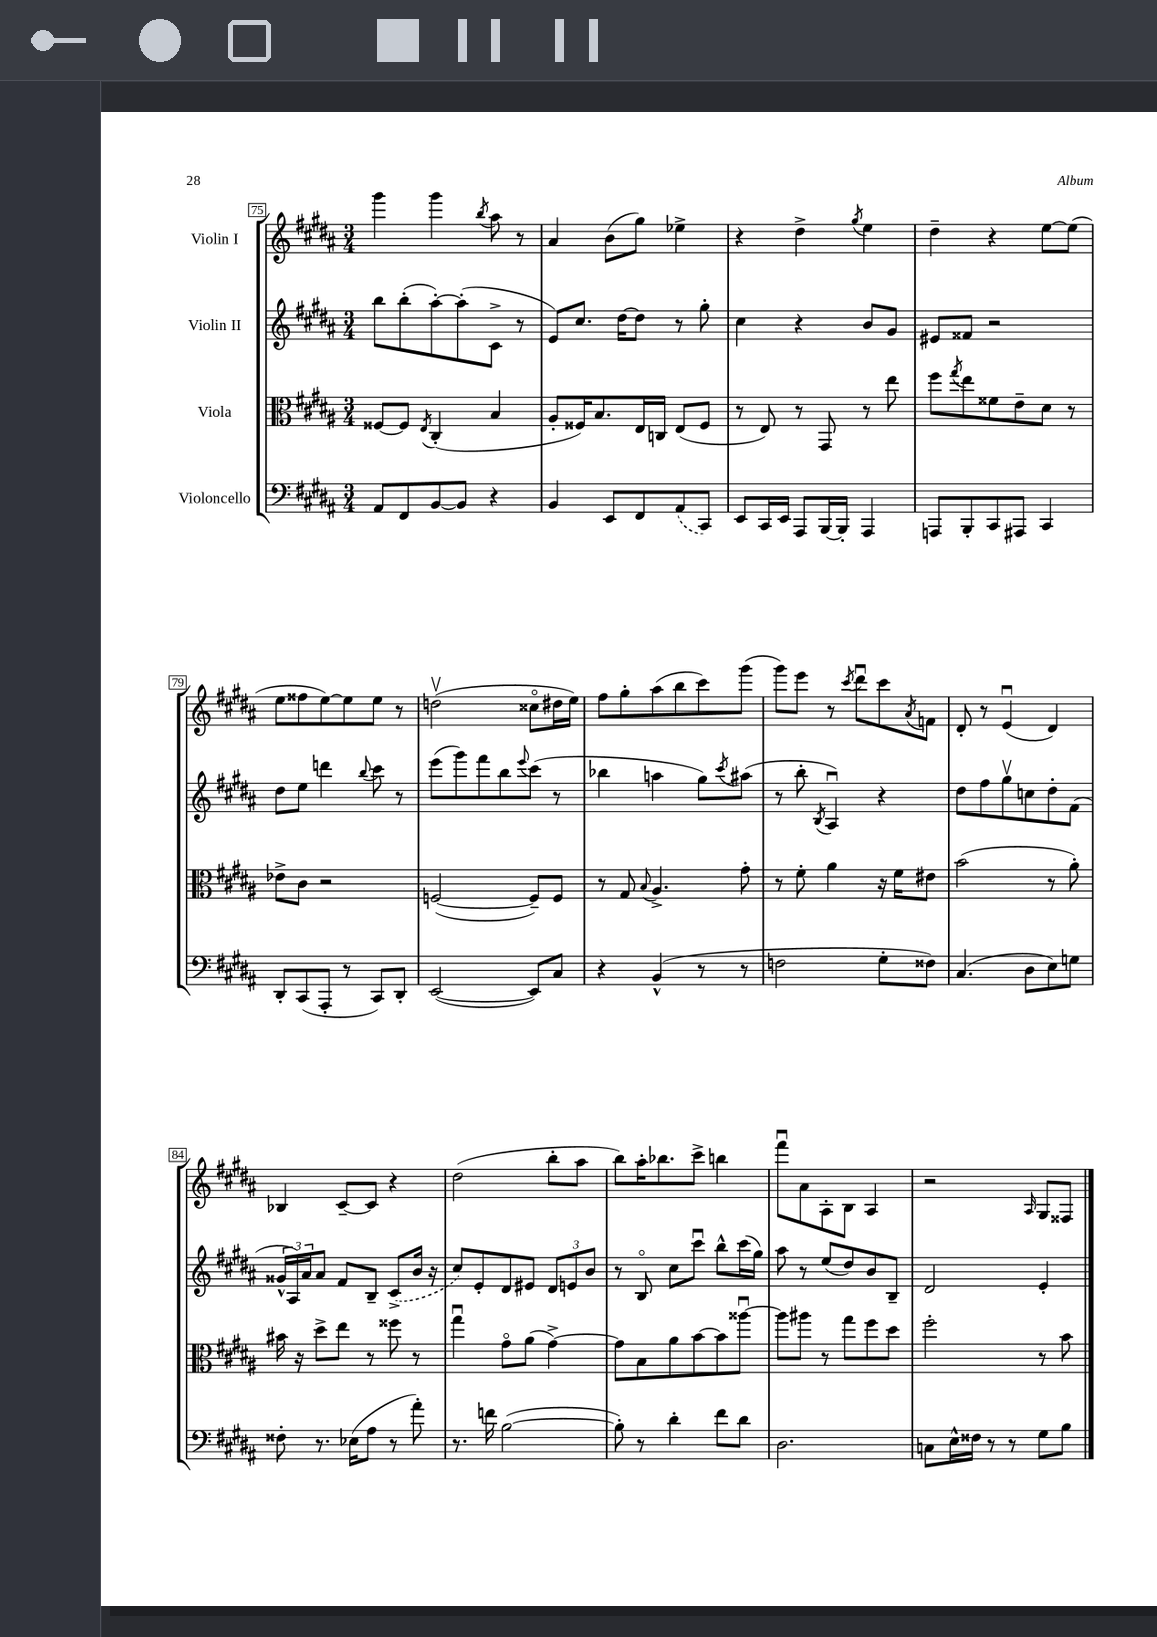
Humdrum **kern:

**kern	**kern	**kern	**kern
*part4	*part3	*part2	*part1
*staff4	*staff3	*staff2	*staff1
*I"Violoncello	*I"Viola	*I"Violin II	*I"Violin I
*clefF4	*clefC3	*clefG2	*clefG2
*k[f#c#g#d#a#]	*k[f#c#g#d#a#]	*k[f#c#g#d#a#]	*k[f#c#g#d#a#]
*M3/4	*M3/4	*M3/4	*M3/4
=75	=75	=75	=75
8AA#/L	[8F##X/L	8bb\L	4ggg#\
8FF#/	8F##/J]	(8bb'\	.
.	8qE/	.	.
[8BB/	(4C#'/	[8aa#'\)	4ggg#\
8BB/J]	.	(8aa#'\]	.
.	.	.	8qbb/
4r	4B/	8c#^\J	8aa#\
.	.	8r	8r
=76	=76	=76	=76
4BB/	8A#'/L	8e/L)	4a#/
.	16F##X/K)	8.cc#/J	.
.	8.B/	.	.
8EE/L	.	.	(8b\L
.	.	[16dd#\KL	.
8FF#/	16E/L	8dd#\J]	8gg#\J)
.	16Cn/JJ	.	.
(8AA#/	(8E/L	8r	4ee-X^\
8CC#/J)	8F##/J	8gg#'\	.
=77	=77	=77	=77
8EE/L	8r	4cc#\	4r
16CC#/L	8E/)	.	.
16EE/JJ	.	.	.
8AAA#/L	8r	4r	4dd#^\
[16BBB/L	8GG#/	.	.
16BBB'/JJ]	.	.	.
.	.	.	8qgg#/
4AAA#/	8r	8b/L	4ee\
.	8ee\	8g#/J	.
=78	=78	=78	=78
8AAAn/L	8ff#\L	8e#X/L	4dd#~\
.	8qgg#/	.	.
8BBB'/	8ee\	8f##X/J	.
8CC#/	8f##X\	2r	4r
8AAA#X/J	8e~\	.	.
4CC#/	8d#\J	.	[8ee\L
.	8r	.	(8ee\J]
!!LO:LB:g=z
=79	=79	=79	=79
8DD#'/L	8e-X^\L	8dd#\L	8ee\L
(8CC#/	8c#\J	8ee\J	8ff##X\
8AAA#'/J	2r	4dddn\	[8ee\)
8r	.	.	8ee\]
.	.	8qqbb/	.
8CC#/L)	.	8ccc#\	8ee\J
8DD#'/J	.	8r	8r
=80	=80	=80	=80
([2EE/	([2Fn/	(8eee\L	(2ddnv\
.	.	8ggg#\)	.
.	.	8fff#\	.
.	.	8bb\	.
.	.	8qqeee/	.
8EE/L])	8F~/L])	(8ccc#\J	8cc##X\L
8C#/J	8F/J	8r	16dd#X\L
.	.	.	16ee\JJ)
=81	=81	=81	=81
4r	8r	4bb-X\	8ff#\L
.	8G#/	.	8gg#'\
.	8qqB/	.	.
(4BB^^/	4.A#^/	4aan\	(8aa#\
.	.	.	8bb\
8r	.	8gg#\L)	8ccc#\)
.	.	8qccc#/	.
8r	8g#'\	(8aa#X\J	(8ggg#\J
=82	=82	=82	=82
2Fn\	8r	8r	8ggg#\L)
.	8f#'\	8bb'\	8eee\J
.	.	8qB/	.
.	4a#\	4A#u/)	8r
.	.	.	8qccc#/
.	.	.	8ddd#u\L
8G#'\L	16r	4r	8ccc#\
.	16f#\KL	.	.
.	.	.	8qa#/
8F##X\J)	8e#X\J	.	8fn\J
=83	=83	=83	=83
(4.C#/	(2b\	8dd#\L	8d#'/
.	.	8ff#\	8r
.	.	8gg#v\	(4eu/
8D#\L	.	8ccn\	.
8E\)	8r	8dd#'\	4d#/)
8Gn\J	8a#'\)	(8f#\J	.
!!LO:LB:g=z
=84	=84	=84	=84
8F##X'\	16b#X\	24g##X^^/LL	4B-X/
.	.	24A#/)	.
.	16r	.	.
.	.	24a#/J	.
8.r	8dd#^\L	8a#/J	.
.	8ee\J	8f#/L	[8c#~/L
(16E-X\KL	.	.	.
8A#\J	8r	8B~/J	8c#/J]
8r	8ff##X\	(8c#^/L	4r
8a#'\)	8r	16b/Jk	.
.	.	16r	.
=85	=85	=85	=85
8.r	4gg#u\	8cc#/L)	(2dd#\
.	.	8e'/	.
16fn\	.	.	.
([2B\	8g#\L	8d#/	.
.	(8a#\J	8e#X/J	.
.	[4g#^\)	12d#/L	8bb'\L
.	.	12en/	.
.	.	.	8aa#\J
.	.	12b/J	.
=86	=86	=86	=86
8B'\])	8g#\L]	8r	8bb\L)
8r	8B\	8B/	16aa#'\K
.	.	.	8.bb-X\
4d#'\	8a#\	8cc#\L	.
.	[8b\	8ccc#u\J	8ccc#^\J
8f#\L	8b\]	8bb^^\L	4bbn\
8d#\J	[8aa##Xu\J	(16ccc#\L	.
.	.	16gg#\JJ)	.
=87	=87	=87	=87
2.D#\	8aa##\L]	8aa#\	8fff#u\L
.	8aa#X\J	8r	8a#\
.	8r	(8ee/L	8A#'\
.	8gg#\L	8dd#/)	8B\J
.	8ff#\	8b/	4A#/
.	8dd#\J	8B~/J	.
=88	=88	=88	=88
8Cn\L	2ff#'\	2d#/	2r
16E^^\L	.	.	.
16F##X\JJ	.	.	.
8r	.	.	.
8r	.	.	.
.	.	.	16qqA#/
8G#\L	8r	4e'/	8G#/L
8B\J	8b\	.	8F##X/J
==	==	==	==
*-	*-	*-	*-
